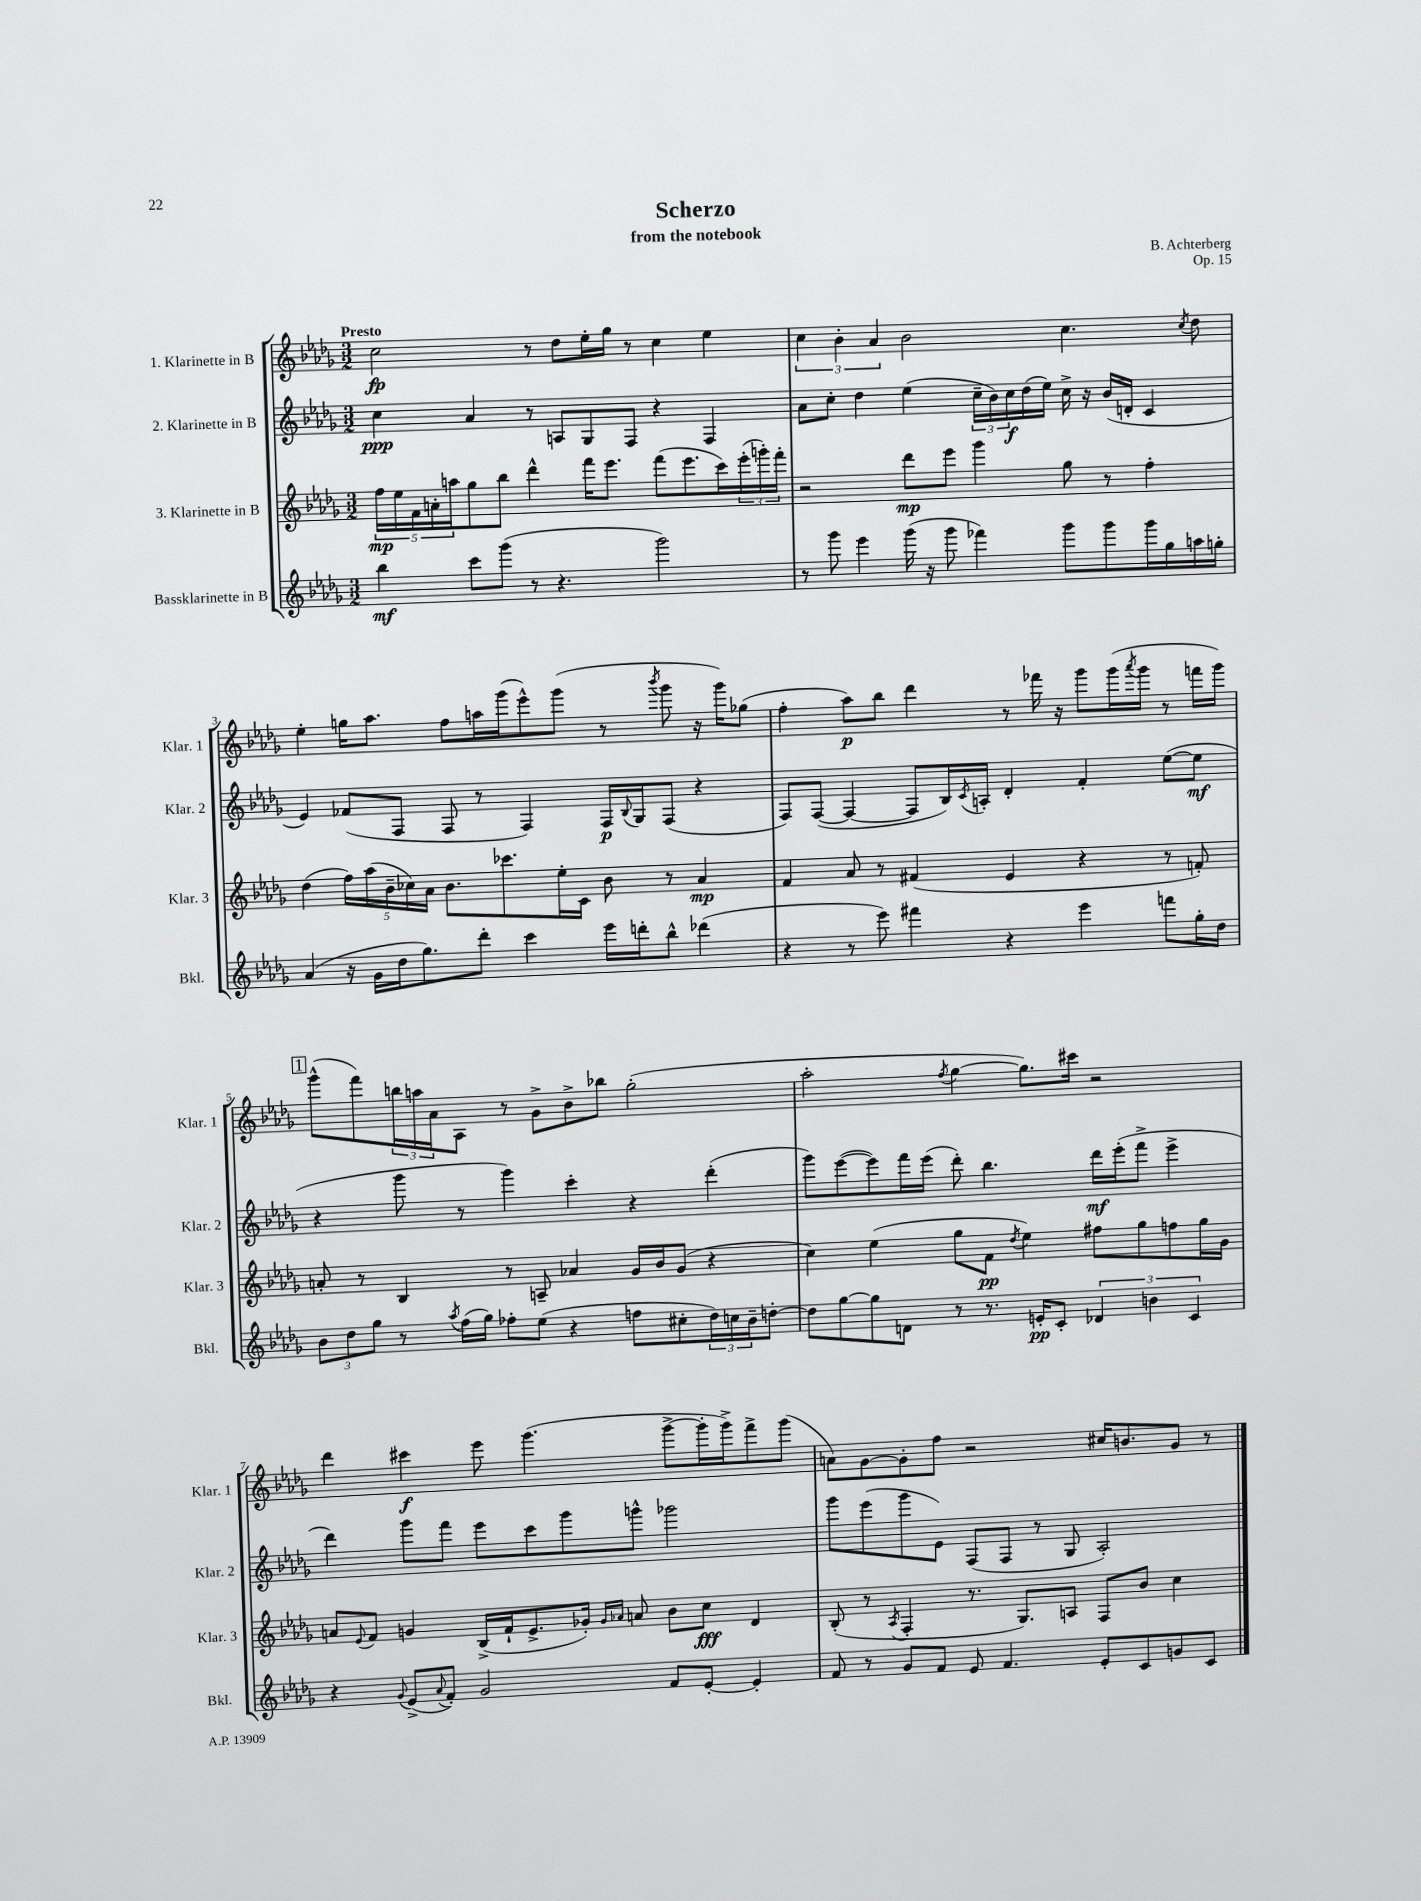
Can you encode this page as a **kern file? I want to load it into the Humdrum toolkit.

**kern	**dynam	**kern	**dynam	**kern	**dynam	**kern	**dynam
*part4	*part4	*part3	*part3	*part2	*part2	*part1	*part1
*staff4	*staff4	*staff3	*staff3	*staff2	*staff2	*staff1	*staff1
*I"Bassklarinette in B	*	*I"3. Klarinette in B	*	*I"2. Klarinette in B	*	*I"1. Klarinette in B	*
*I'Bkl.	*	*I'Klar. 3	*	*I'Klar. 2	*	*I'Klar. 1	*
*clefG2	*	*clefG2	*	*clefG2	*	*clefG2	*
*k[b-e-a-d-g-]	*	*k[b-e-a-d-g-]	*	*k[b-e-a-d-g-]	*	*k[b-e-a-d-g-]	*
*M3/2	*	*M3/2	*	*M3/2	*	*M3/2	*
=1	=1	=1	=1	=1	=1	=1	=1
!	!	!	!	!	!	!LO:TX:a:B:t=Presto	!
4bb-\	mf	20ff\LL	mp	4cc\	ppp	2cc\	fp
.	.	20ee-\	.	.	.	.	.
.	.	20f\	.	.	.	.	.
.	.	20an'\	.	.	.	.	.
.	.	20aan\J	.	.	.	.	.
8ccc\L	.	8gg-\	.	4a-/	.	.	.
(8ggg-\J	.	8bb-\J	.	.	.	.	.
8r	.	4ddd-^^\	.	8r	.	8r	.
4.r	.	.	.	8An/L	.	8dd-\L	.
.	.	16fff\KL	.	8G-/	.	16ee-'\L	.
.	.	8.eee-\J	.	.	.	16gg-\JJ	.
.	.	.	.	8F/J	.	8r	.
2ggg-\)	.	(8fff\L	.	4r	.	4cc\	.
.	.	8.eee-\	.	.	.	.	.
.	.	.	.	4F/	.	4ee-\	.
.	.	16ccc\L)	.	.	.	.	.
.	.	(24eee-'\	.	.	.	.	.
.	.	24gggn'\)	.	.	.	.	.
.	.	24fff'\JJ	.	.	.	.	.
=2	=2	=2	=2	=2	=2	=2	=2
8r	.	2r	.	8a-\L	.	6cc\	.
8ggg-\	.	.	.	8cc'\J	.	.	.
.	.	.	.	.	.	6b-'\	.
4eee-\	.	.	.	4dd-\	.	.	.
.	.	.	.	.	.	6a-/	.
(16ggg-\	.	8ddd-\L	mp	(4ee-\	.	2b-\	.
16r	.	.	.	.	.	.	.
8ggg-\	.	8eee-\J	.	.	.	.	.
4fff-X\)	.	4ggg-\	.	24cc~\LL	.	.	.
.	.	.	.	24b-\)	.	.	.
.	.	.	.	24cc\	f	.	.
.	.	.	.	(16dd-\	.	.	.
.	.	.	.	16ee-\JJ)	.	.	.
8ggg-\L	.	8gg-\	.	16cc^\	.	4.cc\	.
.	.	.	.	16r	.	.	.
8ggg-\	.	8r	.	(16b-/LL	.	.	.
.	.	.	.	16dn'/JJ	.	.	.
16ggg-\L	.	4ff'\	.	4c/	.	.	.
16gg-\	.	.	.	.	.	.	.
.	.	.	.	.	.	8qcc/	.
16aan\	.	.	.	.	.	8dd-\	.
16ggn'\JJ	.	.	.	.	.	.	.
!!LO:LB:g=z
=3	=3	=3	=3	=3	=3	=3	=3
(4a-/	.	(4dd-\	.	4e-/)	.	4ee-'\	.
16r	.	20ff\LL)	.	(8f-X/L	.	16ggn\KL	.
.	.	(20aa-\	.	.	.	.	.
16g-\LL	.	.	.	.	.	8.aa-\J	.
.	.	20b-~\	.	.	.	.	.
16dd-\J	.	.	.	8F/J	.	.	.
.	.	20cc-X\)	.	.	.	.	.
8.gg-\)	.	.	.	.	.	.	.
.	.	20a-\JJ	.	.	.	.	.
.	.	8.b-\L	.	8F/	.	8ff\L	.
8ddd-'\J	.	.	.	8r	.	16aan\L	.
.	.	8.ccc-X\	.	.	.	(16ggg-\J	.
4ccc\	.	.	.	4F/)	.	8eee-^^\)	.
.	.	16ee-'\L	.	.	.	(8ggg-\J	.
.	.	16c\JJ	.	.	.	.	.
16eee-\LL	.	8b-\	.	16F/LL	p	8r	.
.	.	.	.	8qqB-/	.	.	.
16dddn'\J	.	.	.	16G-/J	.	.	.
.	.	.	.	.	.	8qbbb-/	.
8bb-^^\J	.	8r	.	(8F/J	.	8ggg-\	.
(4ddd-X\	.	4a-/	mp	4r	.	16r	.
.	.	.	.	.	.	16ggg-\KL)	.
.	.	.	.	.	.	(8gg-X\J	.
=4	=4	=4	=4	=4	=4	=4	=4
4r	.	4f/	.	8F/L)	.	4ff'\	.
.	.	.	.	([8F/J	.	.	.
8r	.	8a-/	.	4F/_	.	8aa-\L)	p
8eee-\)	.	8r	.	.	.	8bb-\J	.
4fff#X\	.	(4f#X/	.	8F/L]	.	4ddd-\	.
.	.	.	.	16B-/L)	.	.	.
.	.	.	.	8qc/	.	.	.
.	.	.	.	16An'/JJ	.	.	.
4r	.	4e-/	.	4d-'/	.	8r	.
.	.	.	.	.	.	16fff-X\	.
.	.	.	.	.	.	16r	.
4eee-\	.	4r	.	4f'/	.	8ggg-\L	.
.	.	.	.	.	.	(16ggg-\L	.
.	.	.	.	.	.	8qaaa-/	.
.	.	.	.	.	.	16ggg-\JJ	.
8fffn\L	.	8r	.	([8ee-\L	.	8r	.
16gg-'\L	.	8fn'/)	.	8ee-\J]	mf	16fffn\LL	.
16dd-\JJ	.	.	.	.	.	16ggg-\JJ)	.
!!LO:LB:g=z
!!LO:REH:place=s1:t=1
=5	=5	=5	=5	=5	=5	=5	=5
12b-\L	.	8an'/	.	4r	.	(8ggg-^^\L	.
12dd-\	.	.	.	.	.	.	.
.	.	8r	.	.	.	8fff\)	.
12gg-\J	.	.	.	.	.	.	.
8r	.	4B-/	.	8ggg-\	.	24bbn\L	.
.	.	.	.	.	.	24aan\	.
.	.	.	.	.	.	24a-\J	.
8qaa-/	.	.	.	.	.	.	.
(16ff\LL	.	.	.	8r	.	8A-\J	.
16gg-\JJ)	.	.	.	.	.	.	.
8ff-X'\L	.	8r	.	4ggg-\)	.	8r	.
(8ee-\J	.	8An~/	.	.	.	8g-^\L	.
4r	.	4a-X/	.	4ccc'\	.	8b-^\	.
.	.	.	.	.	.	8bb-X\J	.
8ffn\L	.	16g-/LL	.	4r	.	(2gg-'\	.
.	.	16b-/J	.	.	.	.	.
8cc#X'\	.	(8g-/J	.	.	.	.	.
24dd-\L)	.	4r	.	(4ddd-'\	.	.	.
24ccn\	.	.	.	.	.	.	.
24b-~\J	.	.	.	.	.	.	.
[8ddn'\J	.	.	.	.	.	.	.
=6	=6	=6	=6	=6	=6	=6	=6
8dd\L]	.	4cc\)	.	8ggg-\L)	.	2aa-'\	.
[8gg-\	.	.	.	([8eee-\	.	.	.
8gg-\]	.	(4ee-\	.	8eee-\])	.	.	.
8dn\J	.	.	.	16fff\L	.	.	.
.	.	.	.	(16eee-\JJ	.	.	.
.	.	.	.	.	.	8qff/	.
8r	.	8gg-\L	.	8ddd-'\)	.	[4gg-\	.
8.r	.	8f\J	pp	4.bb-\	.	.	.
.	.	8qdd-/	.	.	.	.	.
.	.	4ee-\)	.	.	.	8.gg-\L])	.
16en'/KL	pp	.	.	.	.	.	.
8c'/J	.	.	.	.	.	.	.
.	.	.	.	.	.	16ccc#X\Jk	.
6d-X/	.	8ff#X\L	.	16ddd-\LL	mf	2r	.
.	.	.	.	(16eee-'\J	.	.	.
.	.	8gg-\	.	8fff^\J	.	.	.
6bn\	.	.	.	.	.	.	.
.	.	8ffn\	.	4eee-^\	.	.	.
6c/	.	.	.	.	.	.	.
.	.	16gg-\L	.	.	.	.	.
.	.	16g-\JJ	.	.	.	.	.
!!LO:LB:g=z
=7	=7	=7	=7	=7	=7	=7	=7
4r	.	8an/L	.	4ddd-\)	.	4ddd-\	.
.	.	8qqe-/	.	.	.	.	.
.	.	8f/J	.	.	.	.	.
8qqg-/	.	.	.	.	.	.	.
(8e-^/L	.	4gn/	.	8ggg-\L	.	4ccc#X\	f
8qqa-/	.	.	.	.	.	.	.
8f'/J)	.	.	.	8fff\J	.	.	.
2g-/	.	(16B-^/LL	.	8eee-\L	.	8eee-\	.
.	.	16f`/J	.	.	.	.	.
.	.	8.e-^/	.	8ccc\	.	(4.ggg-\	.
.	.	.	.	8ggg-\	.	.	.
.	.	16g-X'/Jk)	.	.	.	.	.
.	.	16qqg-/LL	.	.	.	.	.
.	.	16qqa-X/JJ	.	.	.	.	.
.	.	8an/	.	8gggn^^\J	.	.	.
8f/L	.	8b-\L	.	2ggg-X\	.	[8ggg-^\L	.
[8e-'/J	.	8cc\J	fff	.	.	16ggg-'\L]	.
.	.	.	.	.	.	16ggg-^\J)	.
4e-'/]	.	4d-/	.	.	.	8fff^\	.
.	.	.	.	.	.	(8ggg-\J	.
=8	=8	=8	=8	=8	=8	=8	=8
8f/	.	(8B-'/	.	8ggg-\L	.	8an\L)	.
8r	.	8r	.	(8eee-\	.	[8g-\	.
.	.	8qA-/	.	.	.	.	.
8g-/L	.	4F'/	.	8ggg-\	.	8g-'\]	.
8f/J	.	.	.	8e-\J)	.	8ff\J	.
8e-/	.	8.r	.	(8F/L	.	2r	.
4.f/	.	.	.	8F/J	.	.	.
.	.	8.G-/L)	.	.	.	.	.
.	.	.	.	8r	.	.	.
.	.	8An/J	.	8G-/	.	.	.
8e-'/L	.	8F/L	.	2A-'/)	.	16cc#X/KL	.
.	.	.	.	.	.	8.bn/	.
8c/	.	8b-/J	.	.	.	.	.
8gn/	.	4cc\	.	.	.	8g-/J	.
8c/J	.	.	.	.	.	8r	.
==	==	==	==	==	==	==	==
*-	*-	*-	*-	*-	*-	*-	*-
